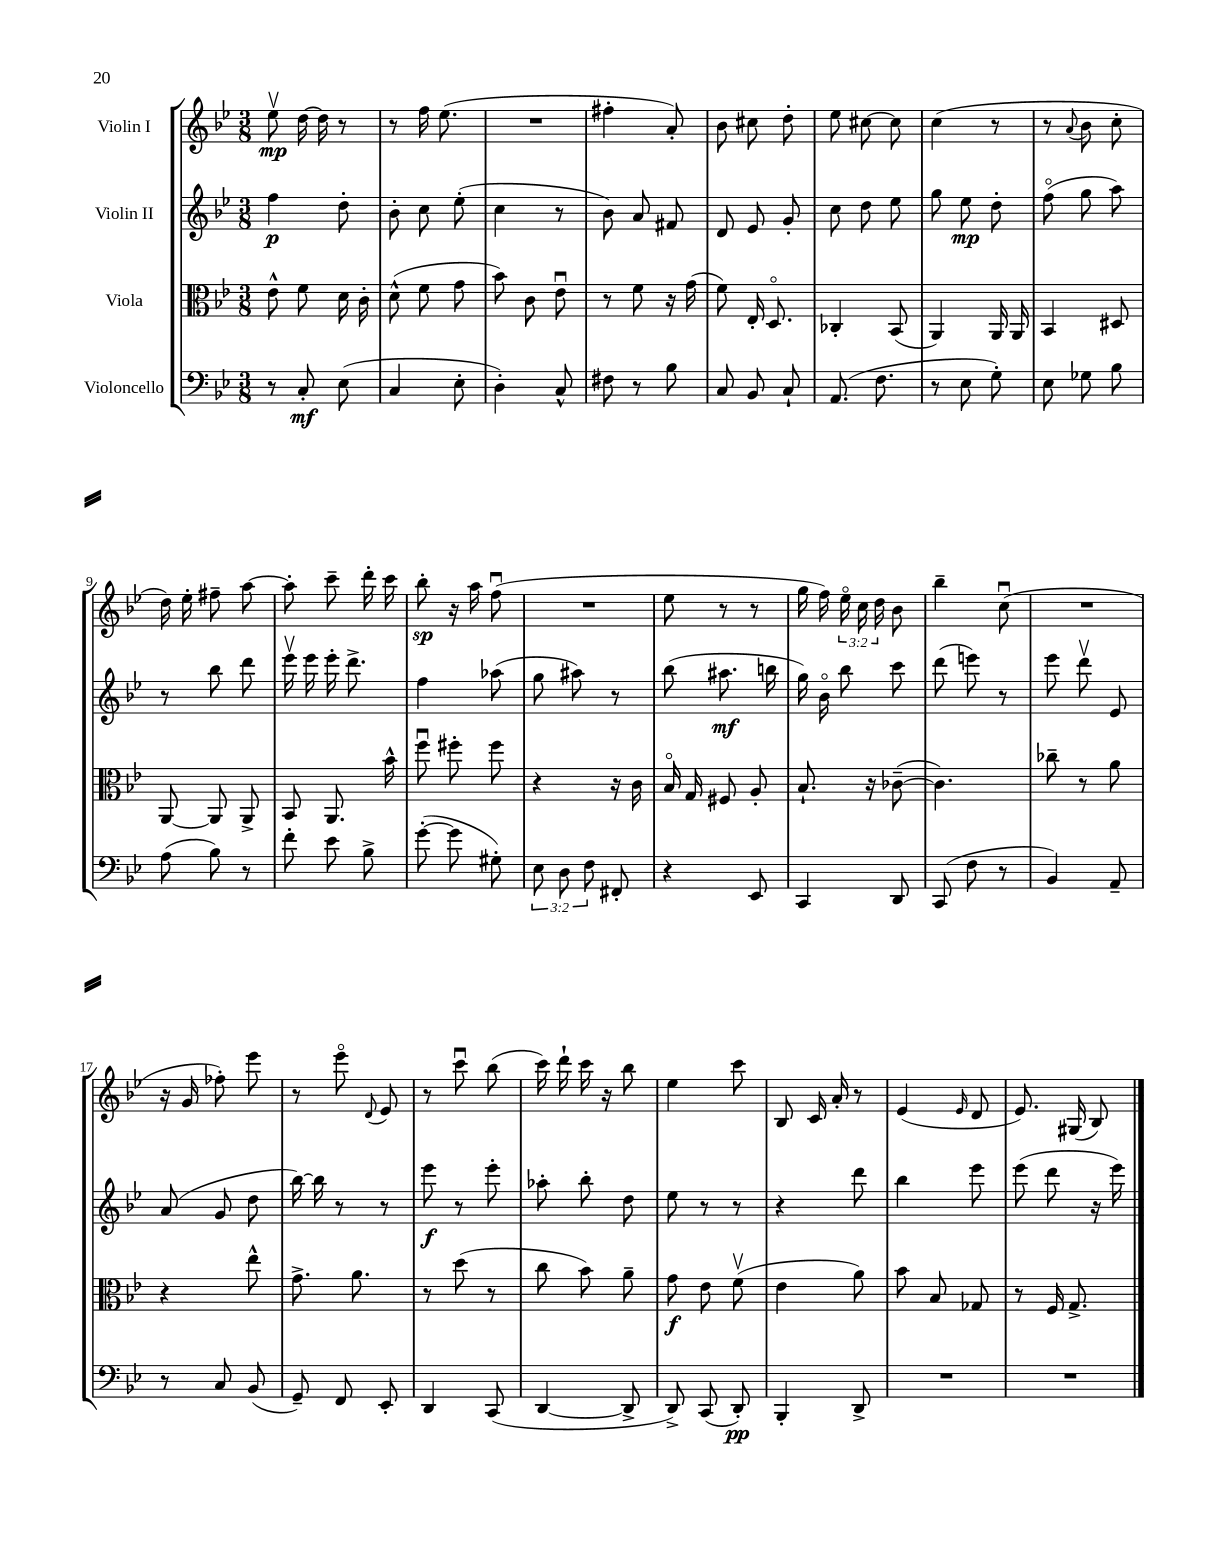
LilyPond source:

<<
\new StaffGroup <<
\new Staff = "s0" \with { instrumentName = "Violin I" } {
    \clef treble \key bes \major \numericTimeSignature \time 3/8 \override Staff.TupletNumber.text = #tuplet-number::calc-fraction-text
    \autoBeamOff ees''8\upbow\mp d''16~ d''16 r8 |
    r8 f''16 ees''8.( |
    R4. |
    fis''4-. a'8-.) |
    bes'8 cis''8 d''8-. |
    ees''8 cis''8~ cis''8 |
    c''4( r8 |
    r8 \appoggiatura { a'8 } bes'8 c''8-. |
    d''16) ees''16-. fis''8-- a''8~ |
    a''8-. c'''8-- d'''16-. c'''16 |
    bes''8-.\sp r16 a''16 f''8\downbow( |
    R4. |
    ees''8 r8 r8 |
    g''16 f''16) \tuplet 3/2 { ees''16\flageolet c''16 d''16 } bes'8 |
    bes''4-- c''8\downbow( |
    R4. |
    r16 g'16 fes''8-.) ees'''8 |
    r8 ees'''8\flageolet \appoggiatura { d'8 } ees'8 |
    r8 c'''8\downbow bes''8( |
    c'''16) d'''16-! c'''16 r16 bes''8 |
    ees''4 c'''8 |
    bes8 c'16 a'16-. r8 |
    ees'4( \grace { ees'16 } d'8 |
    ees'8.) gis16( bes8) \bar "|." |
}
\new Staff = "s1" \with { instrumentName = "Violin II" } {
    \clef treble \key bes \major \numericTimeSignature \time 3/8
    \autoBeamOff f''4\p d''8-. |
    bes'8-. c''8 ees''8-.( |
    c''4 r8 |
    bes'8) a'8 fis'8 |
    d'8 ees'8 g'8-. |
    c''8 d''8 ees''8 |
    g''8 ees''8\mp d''8-. |
    f''8\flageolet( g''8 a''8) |
    r8 bes''8 d'''8 |
    ees'''16\upbow ees'''16 ees'''16-. d'''8.-> |
    f''4 aes''8( |
    g''8 ais''8) r8 |
    bes''8( ais''8.\mf b''16 |
    g''16) bes'16\flageolet bes''8 c'''8 |
    d'''8( e'''8) r8 |
    ees'''8 d'''8\upbow ees'8 |
    a'8( g'8 d''8 |
    bes''16~) bes''16 r8 r8 |
    ees'''8\f r8 ees'''8-. |
    aes''8-. bes''8-. d''8 |
    ees''8 r8 r8 |
    r4 d'''8 |
    bes''4 ees'''8 |
    ees'''8( d'''8 r16 ees'''16) \bar "|." |
}
\new Staff = "s2" \with { instrumentName = "Viola" } {
    \clef alto \key bes \major \numericTimeSignature \time 3/8
    \autoBeamOff ees'8-^ f'8 d'16 c'16-. |
    d'8-^( f'8 g'8 |
    bes'8) c'8 ees'8\downbow |
    r8 f'8 r16 g'16( |
    f'8) ees16-. d8.\flageolet |
    ces4-. bes,8( |
    a,4) a,16 a,16 |
    bes,4 dis8 |
    a,8~ a,8 a,8-> |
    bes,8 a,8. bes'16-^ |
    f''8\downbow fis''8-. fis''8 |
    r4 r16 c'16 |
    bes16\flageolet g16 fis8 a8-. |
    bes8.-! r16 ces'8~--( |
    ces'4.) |
    ces''8-- r8 a'8 |
    r4 ees''8-^ |
    g'8.-> a'8. |
    r8 d''8( r8 |
    c''8 bes'8) a'8-- |
    g'8\f ees'8 f'8\upbow( |
    ees'4 a'8) |
    bes'8 bes8 ges8 |
    r8 f16 g8.-> \bar "|." |
}
\new Staff = "s3" \with { instrumentName = "Violoncello" } {
    \clef bass \key bes \major \numericTimeSignature \time 3/8 \override Staff.TupletNumber.text = #tuplet-number::calc-fraction-text
    \autoBeamOff r8 c8-.\mf ees8( |
    c4 ees8-. |
    d4-.) c8-^ |
    fis8 r8 bes8 |
    c8 bes,8 c8-! |
    a,8.( f8. |
    r8 ees8 g8-.) |
    ees8 ges8 bes8 |
    a8( bes8) r8 |
    f'8-. ees'8 bes8-> |
    g'8~-.( g'8 gis8-.) |
    \tuplet 3/2 { ees8 d8 f8 } fis,8-. |
    r4 ees,8 |
    c,4 d,8 |
    c,8( f8 r8 |
    bes,4) a,8-- |
    r8 c8 bes,8( |
    g,8--) f,8 ees,8-. |
    d,4 c,8( |
    d,4~ d,8-> |
    d,8->) c,8( d,8-.\pp) |
    bes,,4-. d,8-> |
    R4. |
    R4. \bar "|." |
}
>>
>>
